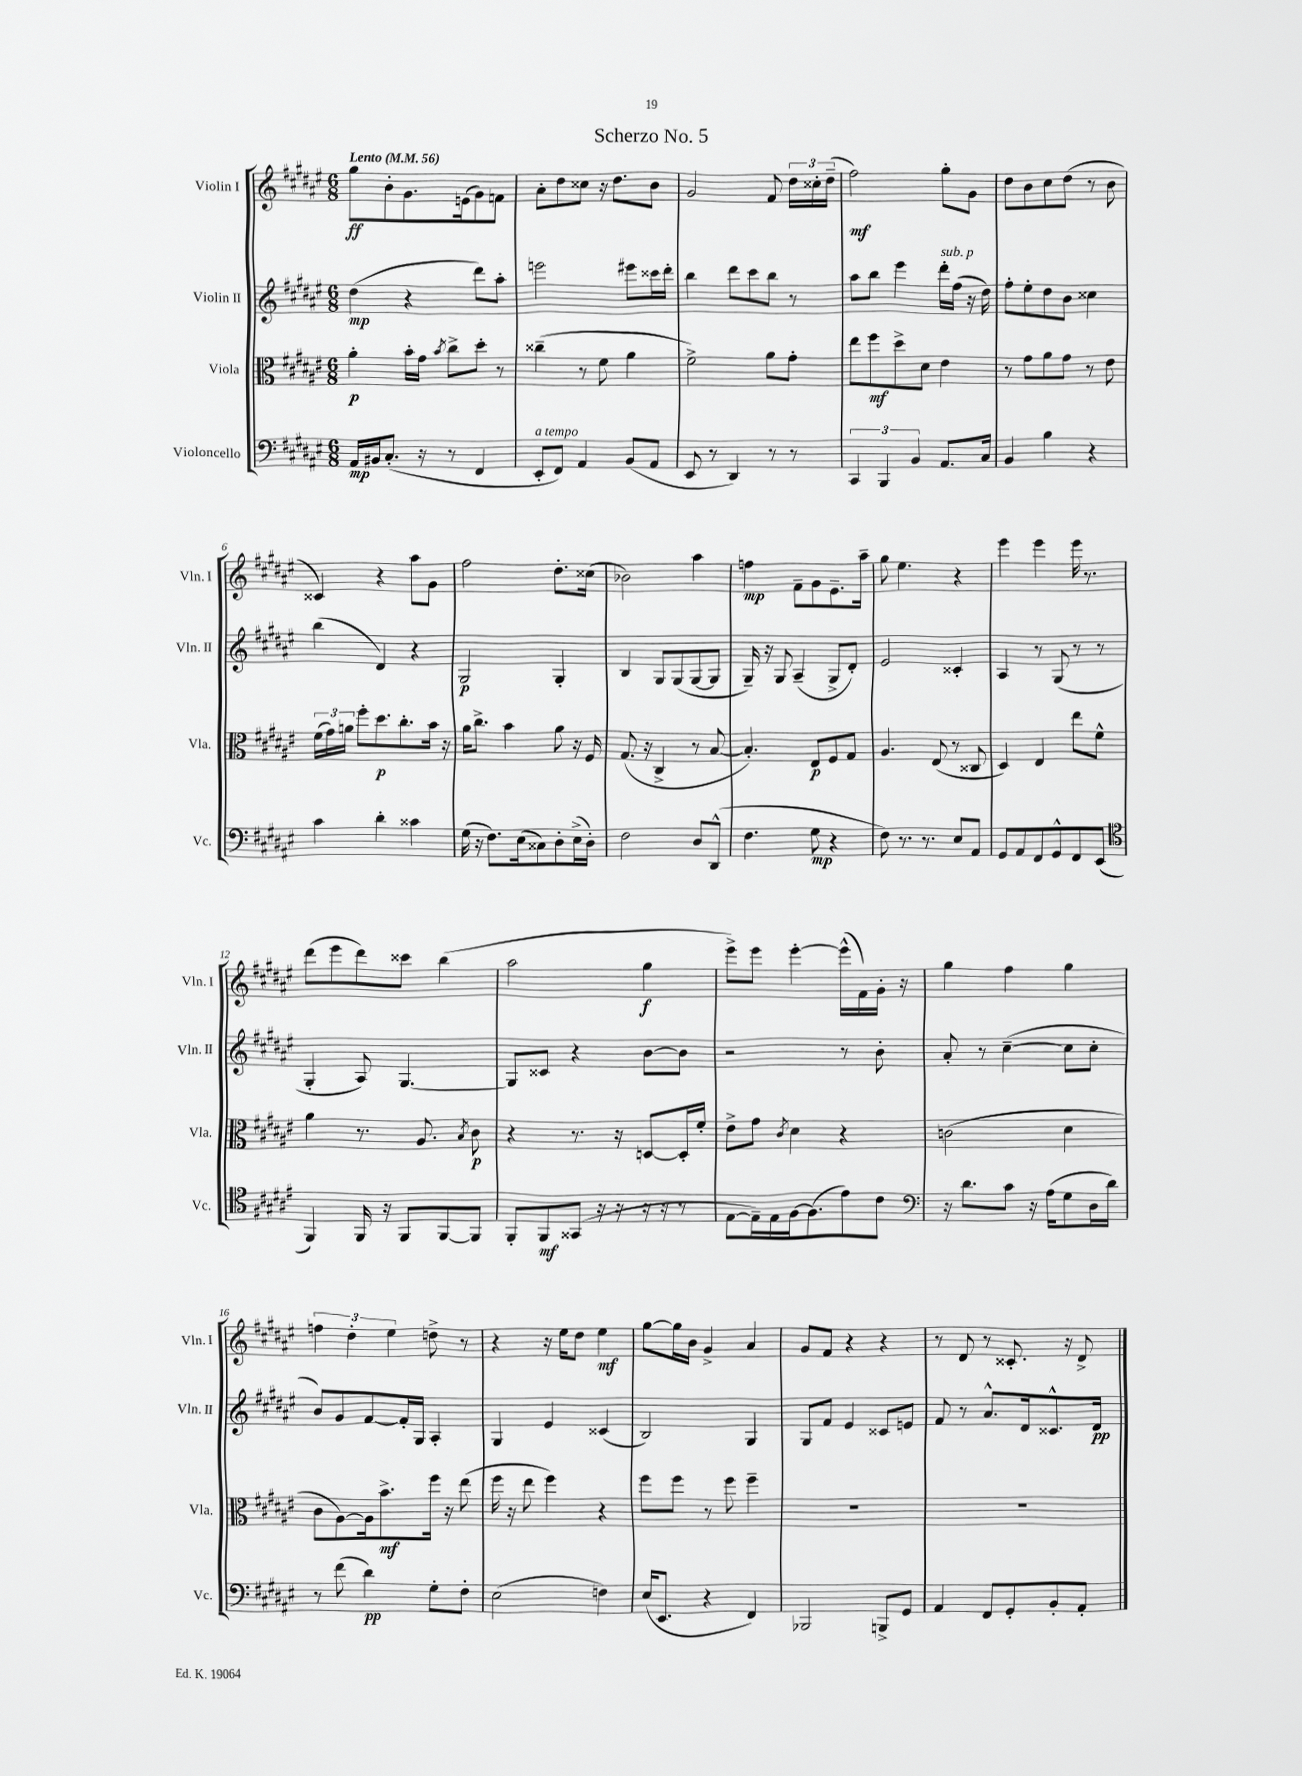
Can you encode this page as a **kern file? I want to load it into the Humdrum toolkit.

**kern	**kern	**kern	**kern
*staff4	*staff3	*staff2	*staff1
*clefF4	*clefC3	*clefG2	*clefG2
*k[f#c#g#d#a#e#]	*k[f#c#g#d#a#e#]	*k[f#c#g#d#a#e#]	*k[f#c#g#d#a#e#]
*M6/8	*M6/8	*M6/8	*M6/8
*MM56	*MM56	*MM56	*MM56
16AA#	4a#'	(4dd#	8gg#
16BB#	.	.	.
(8.C#'	.	.	8b'
.	16b'	4r	8.g#
16r	16g#	.	.
.	8qb	.	.
8r	8cc#^	.	.
.	.	.	(16e
4FF#	8dd#'	8ddd#)	8g#)
.	8r	8aa#'	8f
=	=	=	=
8EE#'	(4cc##~	2eee	8a#'
8FF#)	.	.	8dd#
4AA#	8r	.	8cc##
.	8f#	.	16r
.	.	.	8.dd#
(8BB	4a#	8eee#	.
8AA#	.	16ccc##	8b
.	.	16ddd#'	.
=	=	=	=
8EE#	2f#^)	4bb	2g#
8r	.	.	.
4DD#)	.	8ddd#	.
.	.	8ccc#	.
8r	8a#	8bb	8f#
8r	8g#'	8r	24dd#
.	.	.	24cc##'
.	.	.	(24dd#~
=	=	=	=
6CC#	8ee#	8aa#	2ff#)
.	8ff#	8bb	.
6BBB	.	.	.
.	8dd#^	4eee#	.
6BB	.	.	.
.	8d#	.	.
8.AA#	4e#	16ddd#'	8gg#'
.	.	(16ff#	.
.	.	16r	8g#
16C#	.	16dd#)	.
=	=	=	=
4BB	8r	8ff#'	8dd#
.	8g#	8ee#'	8b
4B	8a#	8dd#	8cc#
.	8g#	8b	(8dd#
4r	8r	4cc##	8r
.	8e#	.	8b
=	=	=	=
4c#	(24f#	(4bb	4c##)
.	24g#)	.	.
.	24a	.	.
.	8ff#'	.	.
4d#'	8.dd#	4d#)	4r
.	8.cc#'	.	.
4c##	.	4r	8aa#
.	16b	.	8g#
.	16r	.	.
=	=	=	=
(16G#	16a#	2G#	2ff#
16r	8.cc#^	.	.
8.F#)	.	.	.
.	4b	.	.
(16E#	.	.	.
8C##)	.	.	.
8D#'	8a#	4G#'	8.dd#'
(16E#^	16r	.	.
16D#')	16F#	.	(16cc##
=	=	=	=
2F#	(8.G#	4B	2b-)
.	16r	.	.
.	4C#^	8G#	.
.	.	(8G#	.
8D#	8r	[8G#	4aa#
(8DD#^^	[8B	8G#]	.
=	=	=	=
4.F#	4.B'])	16G#~)	4ff
.	.	16r	.
.	.	8G#	.
.	.	(4A#~	8f#~
8G#	8E#	.	8g#
4r	8F#	8G#^	8.e#~
.	8G#	8d#')	.
.	.	.	16aa#~
=	=	=	=
8F#)	4.A#	2e#	8gg#
8.r	.	.	4.ee#
8.r	.	.	.
.	(8E#	.	.
8E#	8r	4c##'	4r
8AA#	8C##	.	.
=	=	=	=
8GG#	4D#)	4A#	4eee#
8AA#	.	.	.
8FF#	4E#	8r	4eee#
8GG#^^	.	(8G#	.
8FF#	8ee#	8r	16eee#
.	.	.	8.r
(8EE#	8f#^^	8r	.
=	=	=	=
*clefC4	*	*	*
4FF#)	4a#	4G#'	(8ddd#
.	.	.	8eee#
16FF#	8.r	8A#)	8ddd#)
16r	.	.	.
8FF#	.	[4.G#	8ccc##
.	8.A#	.	.
[8FF#	.	.	(4bb
.	8qB	.	.
8FF#]	8c#	.	.
=	=	=	=
8FF#'	4r	8G#]	2aa#
8FF#	.	8c##	.
(8GG##	8.r	4r	.
16r	.	.	.
16r	16r	.	.
16r	[8D	[8b	4gg#
16r	.	.	.
8r	16D']	8b]	.
.	16f#'	.	.
=	=	=	=
[8E#	8e#^	2r	8eee#^)
16E#~])	8g#	.	8eee#
16E#	.	.	.
.	8qc#	.	.
[16F#	4d#	.	[4eee#'
(8.F#]	.	.	.
8e#)	4r	8r	(16eee#^^]
.	.	.	16f#)
8c#	.	8b'	16g#'
.	.	.	16r
=	=	=	=
*clefF4	*	*	*
16r	(2c	8a#'	4gg#
8.d#	.	.	.
.	.	8r	.
8c#	.	([4cc#~	4ff#
16r	.	.	.
(16A#	.	.	.
8G#	4d#	8cc#]	4gg#
16D#	.	8cc#'	.
16d#)	.	.	.
=	=	=	=
8r	8c#	8b)	6ff
(8f#	[8A#)	8g#	.
.	.	.	6dd#'
4d#)	16A#]	[8f#	.
.	8.b^	.	.
.	.	.	6ee#
.	.	16f#']	.
.	.	16G#	.
8G#'	16ff#	4A#'	8dd^
.	16r	.	.
8F#'	(8ee#	.	8r
=	=	=	=
(2E#	16ff#	4G#	4r
.	16r	.	.
.	8ee#	.	.
.	4ff#)	4e#	16r
.	.	.	16ee#
.	.	.	8dd#
4F)	4r	(4c##	4ee#
=	=	=	=
(16E#	8ff#	2B)	[8gg#
8.EE#	.	.	.
.	8ff#	.	16gg#]
.	.	.	16b
4r	8r	.	4g#^
.	8ff#	.	.
4FF#)	4ff#~	4G#	4a#
=	=	=	=
2BBB-	2.r	8G#	8g#
.	.	8f#	8f#
.	.	4e#	4r
8BBB^	.	8c##	4r
8GG#	.	8e	.
=	=	=	=
4AA#	2.r	8f#	8r
.	.	8r	8d#
8FF#	.	8.a#^^	8r
8GG#'	.	.	8.c##'
.	.	16d#	.
8BB'	.	8.c##^^	.
.	.	.	16r
8AA#'	.	.	8d#^
.	.	16d#	.
==	==	==	==
*-	*-	*-	*-
